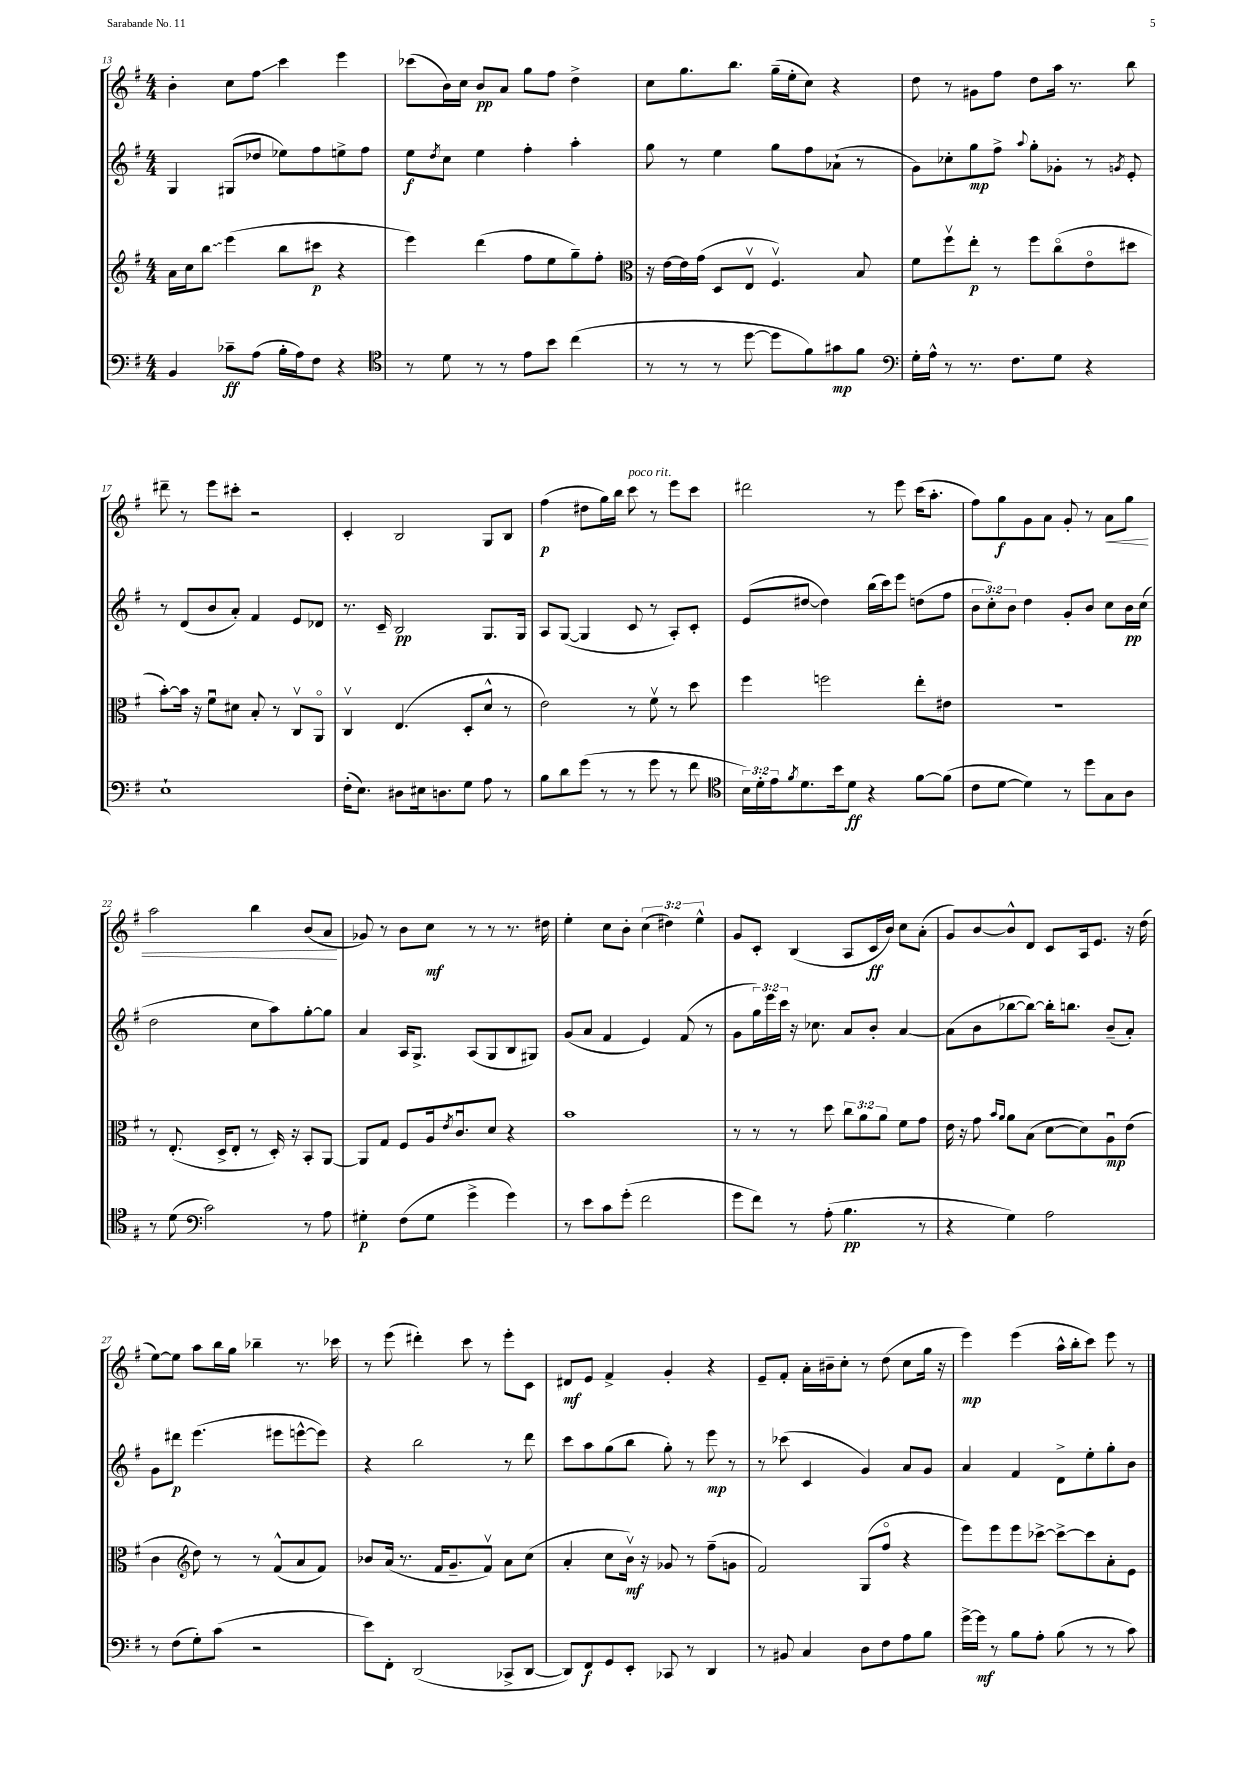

**kern	**kern	**kern	**kern
*staff4	*staff3	*staff2	*staff1
*clefF4	*clefG2	*clefG2	*clefG2
*k[f#]	*k[f#]	*k[f#]	*k[f#]
*M4/4	*M4/4	*M4/4	*M4/4
4BB/	16a\LL	4G/	4b'\
.	16cc\J	.	.
.	8bb\J	.	.
8c-~\L	(4eee\	(8G#/L	8cc\L
(8A\J	.	8dd-/J	8ff#\J
16B'\LL	8bb\L	8ee-\L)	4ccc\
16A\J)	.	.	.
8F#\J	8ccc#\J	8ff#\	.
4r	4r	8ee^\	4eee\
.	.	8ff#\J	.
=	=	=	=
*clefC4	*	*	*
8r	4eee\)	8ee\L	(8ccc-\L
.	.	8qdd/	.
8d\	.	8cc\J	16b\L)
.	.	.	16cc\JJ
8r	(4ddd\	4ee\	8b/L
8r	.	.	8a/J
8e\L	8ff#\L	4ff#'\	8gg\L
8b\J	8ee\	.	8ff#\J
(4cc\	8gg~\)	4aa'\	4dd^\
.	8ff#'\J	.	.
=	=	=	=
*	*clefC3	*	*
8r	16r	8gg\	8cc\L
.	[16e\LL	.	.
8r	16e\]	8r	8.gg\
.	(16g\JJ	.	.
8r	8D/L	4ee\	.
.	.	.	8.bb\J
[8dd\	8Ev/J	.	.
8dd\]L	4.F#v/)	8gg\L	(16gg~\LL
.	.	.	16ee'\J
8f#\)	.	8ff#\	8cc\J)
8g#\	.	(8a-`\J	4r
8f#\J	8B/	8r	.
=	=	=	=
*clefF4	*	*	*
16G'\LL	8f#\L	8g\L)	8dd\
16A^^\JJ	.	.	.
8r	8ff#v\	8cc-'\	8r
8.r	8ee'\J	8gg\	8g#\L
.	8r	8ff#^\J	8ff#\J
8.F#\L	.	.	.
.	.	8qqaa/	.
.	8ff#\L	8gg'\L	8dd\L
8G\J	(8cco\	8g-'\J	16aa\Jk
.	.	.	8.r
4r	8eo\	8r	.
.	.	8qg/	.
.	8dd#\J	8e'/	8bb\
=	=	=	=
1E`	[8b'\L)	8r	8ddd#~\
.	16b\]Jk	(8d/L	8r
.	16r	.	.
.	8f#u\L	8b/	8eee\L
.	8d#\J	8a'/J)	8ccc#'\J
.	8B'/	4f#/	2r
.	8r	.	.
.	8Cv/L	8e/L	.
.	8AAo/J	8d-/J	.
=	=	=	=
(16F#'\LK	4Cv/	8.r	4c'/
8.E\J)	.	.	.
.	.	16c~/	.
8D#\L	(4.E/	2B/	2B/
16E#\k	.	.	.
8.D\	.	.	.
8G\J	8D'/L	.	.
8A\	8d^^/J	8.G/L	8G/L
8r	8r	.	8B/J
.	.	16G/Jk	.
=	=	=	=
8B\L	2e\)	8A/L	(4ff#\
8d\	.	([8G/J	.
(8g\J	.	4G/]	8dd#\L
8r	.	.	16gg\L)
.	.	.	16bb\JJ
8r	8r	8c/	8ccc\
8g\	8f#v\	8r	8r
8r	8r	8A'/L)	8eee\L
8f#\	8dd\	8c'/J	8ccc\J
=	=	=	=
*clefC4	*	*	*
24B\LL)	4ff#\	(8e/L	2ddd#\
24d'\	.	.	.
24e\J	.	.	.
8qf#/	.	.	.
8.d\	.	[8dd#/J	.
.	2ff\	4dd#\])	.
16b\k	.	.	.
8d\J	.	.	.
4r	.	(16bb\LL	8r
.	.	16ccc\J)	.
.	.	8eee\J	8eee\
[8f#\L	8ee'\L	(8dd\L	(16ccc\LK
.	.	.	8.aa'\J
(8f#\]J	8e#\J	8ff#\J	.
=	=	=	=
8c\L	1r	12b\L	8ff#\L)
.	.	12cc'\)	.
[8d\J	.	.	8gg\
.	.	12b\J	.
4d\])	.	4dd\	8g\
.	.	.	8a\J
8r	.	8g'/L	8g'/
8dd\L	.	8b/J	8r
8G\	.	8cc\L	8a\L
8A\J	.	16b\L	8gg\J
.	.	(16cc\JJ	.
=	=	=	=
8r	8r	2dd\	2aa\
(8d\	(8.E'/	.	.
*clefF4	*	*	*
2c\)	.	.	.
.	16D^/LK	.	.
.	8E'/J	.	.
.	8r	8cc\L	4bb\
.	16D'/)	8aa\)	.
.	16r	.	.
8r	8BB'/L	[8gg'\	(8b/L
8A\	[8AA/J	8gg\]J	8a/J
=	=	=	=
4G#'\	8AA/]L	4a/	8g-/)
.	8G/J	.	8r
(8F#\L	8F#/L	16A/LK	8b\L
.	.	8.G^/J	.
8G#\J	16A/k	.	8cc\J
.	8qe/	.	.
.	8.cu/	.	.
4g^\	.	(8A/L	8r
.	8d/J	8G/	8r
4g\)	4r	8B/	8.r
.	.	8G#/J)	.
.	.	.	16dd#\
=	=	=	=
8r	1b	(8g/L	4ee'\
8e\L	.	8a/J	.
8c\	.	4f#/	8cc\L
(8g'\J	.	.	8b'\J
2f#\	.	4e/)	(6cc\
.	.	.	6dd#\)
.	.	(8f#/	.
.	.	.	6ee^^\
.	.	8r	.
=	=	=	=
8g\L	8r	8g\L	8g/L
8f#\J)	8r	24gg\L)	8c'/J
.	.	24eee\	.
.	.	24ccc\JJ	.
8r	8r	16r	(4B/
.	.	8.cc-\	.
(8A'\	8dd\	.	.
4.B\	12cc\L	8a/L	8A/L
.	12a\	.	.
.	.	8b'/J	16c/L
.	12a\J	.	.
.	.	.	16b/JJ)
.	8f#\L	[4a/	8cc\L
8r	8g\J	.	(8a'\J
=	=	=	=
4r	16e\	(8a\]L	8g/L)
.	16r	.	.
.	8g\	8b\	[8b/
.	16qqb/LL	.	.
.	16qqa/JJ	.	.
4G\)	8a\L	[8bb-\	8b^^/]
.	(8B\J	8bb-\_J)	8d/J
2A\	[8d\L	16bb-'\]LK	8c/L
.	.	8.bb\J	.
.	8d\])	.	16A/k
.	.	.	8.e/J
.	8Au\	(8b~/L	.
.	(8e\J	8a'/J)	16r
.	.	.	(16dd\
=	=	=	=
8r	4c\	8g\L	[8ee\L)
(8F#\L	.	8ddd#\J	8ee\]J
*	*clefG2	*	*
8G'\)	8dd\)	(4.eee\	8aa\L
(8c\J	8r	.	16bb\L
.	.	.	16gg\JJ
2r	8r	.	4bb-~\
.	(8f#^^/L	8eee#\L	.
.	8a/	[8eee^^\	8.r
.	8f#/J)	8eee\]J)	.
.	.	.	16ccc-\
=	=	=	=
8e\L)	8b-/L	4r	8r
8FF#'\J	(16a/Jk	.	(8eee\
.	8.r	.	.
(2DD/	.	2bb\	4ddd#'\)
.	16f#/LK	.	.
.	8.g~/	.	.
.	.	.	8ccc\
.	8f#v/J)	.	8r
8CC-^/L	8a\L	8r	8eee'\L
[8DD/J	(8cc\J	8ddd\	8c\J
=	=	=	=
8DD/]L)	4a'/	8ccc\L	8d#/L
8FF#/	.	8aa\	8e/J
8GG/	8cc\L	(8gg\	4f#^/
8EE'/J	16bv\Jk)	8bb\J	.
.	16r	.	.
8CC-/	8g-/	8gg'\)	4g'/
8r	8r	8r	.
4DD/	(8ff#~\L	8eee\	4r
.	8g\J	8r	.
=	=	=	=
8r	2f#/)	8r	8e~/L
8BB#/	.	(8ccc-\	8f#'/J
4C/	.	4c/	16a'\LL
.	.	.	16b#~\J
.	.	.	8cc'\J
8D\L	(8G/L	4g/)	8r
8F#\	8ff#o/J	.	(8dd\
8A\	4r	8a/L	8cc\L
8B\J	.	8g/J	16gg\Jk
.	.	.	16r
=	=	=	=
[16g^\LL	8eee\L)	4a/	4eee\)
16g\]JJ	.	.	.
8r	8eee\	.	.
8B\L	8eee\	4f#/	(4eee\
8A'\J	[8ccc-^\J	.	.
(8B\	8ccc-^\_L	8d^\L	16aa^^\LL
.	.	.	16bb'\J
8r	8ccc-\]	8ee'\	8ccc\J)
8r	8a'\	8gg'\	8eee\
8c\)	8e\J	8b\J	8r
==	==	==	==
*-	*-	*-	*-
